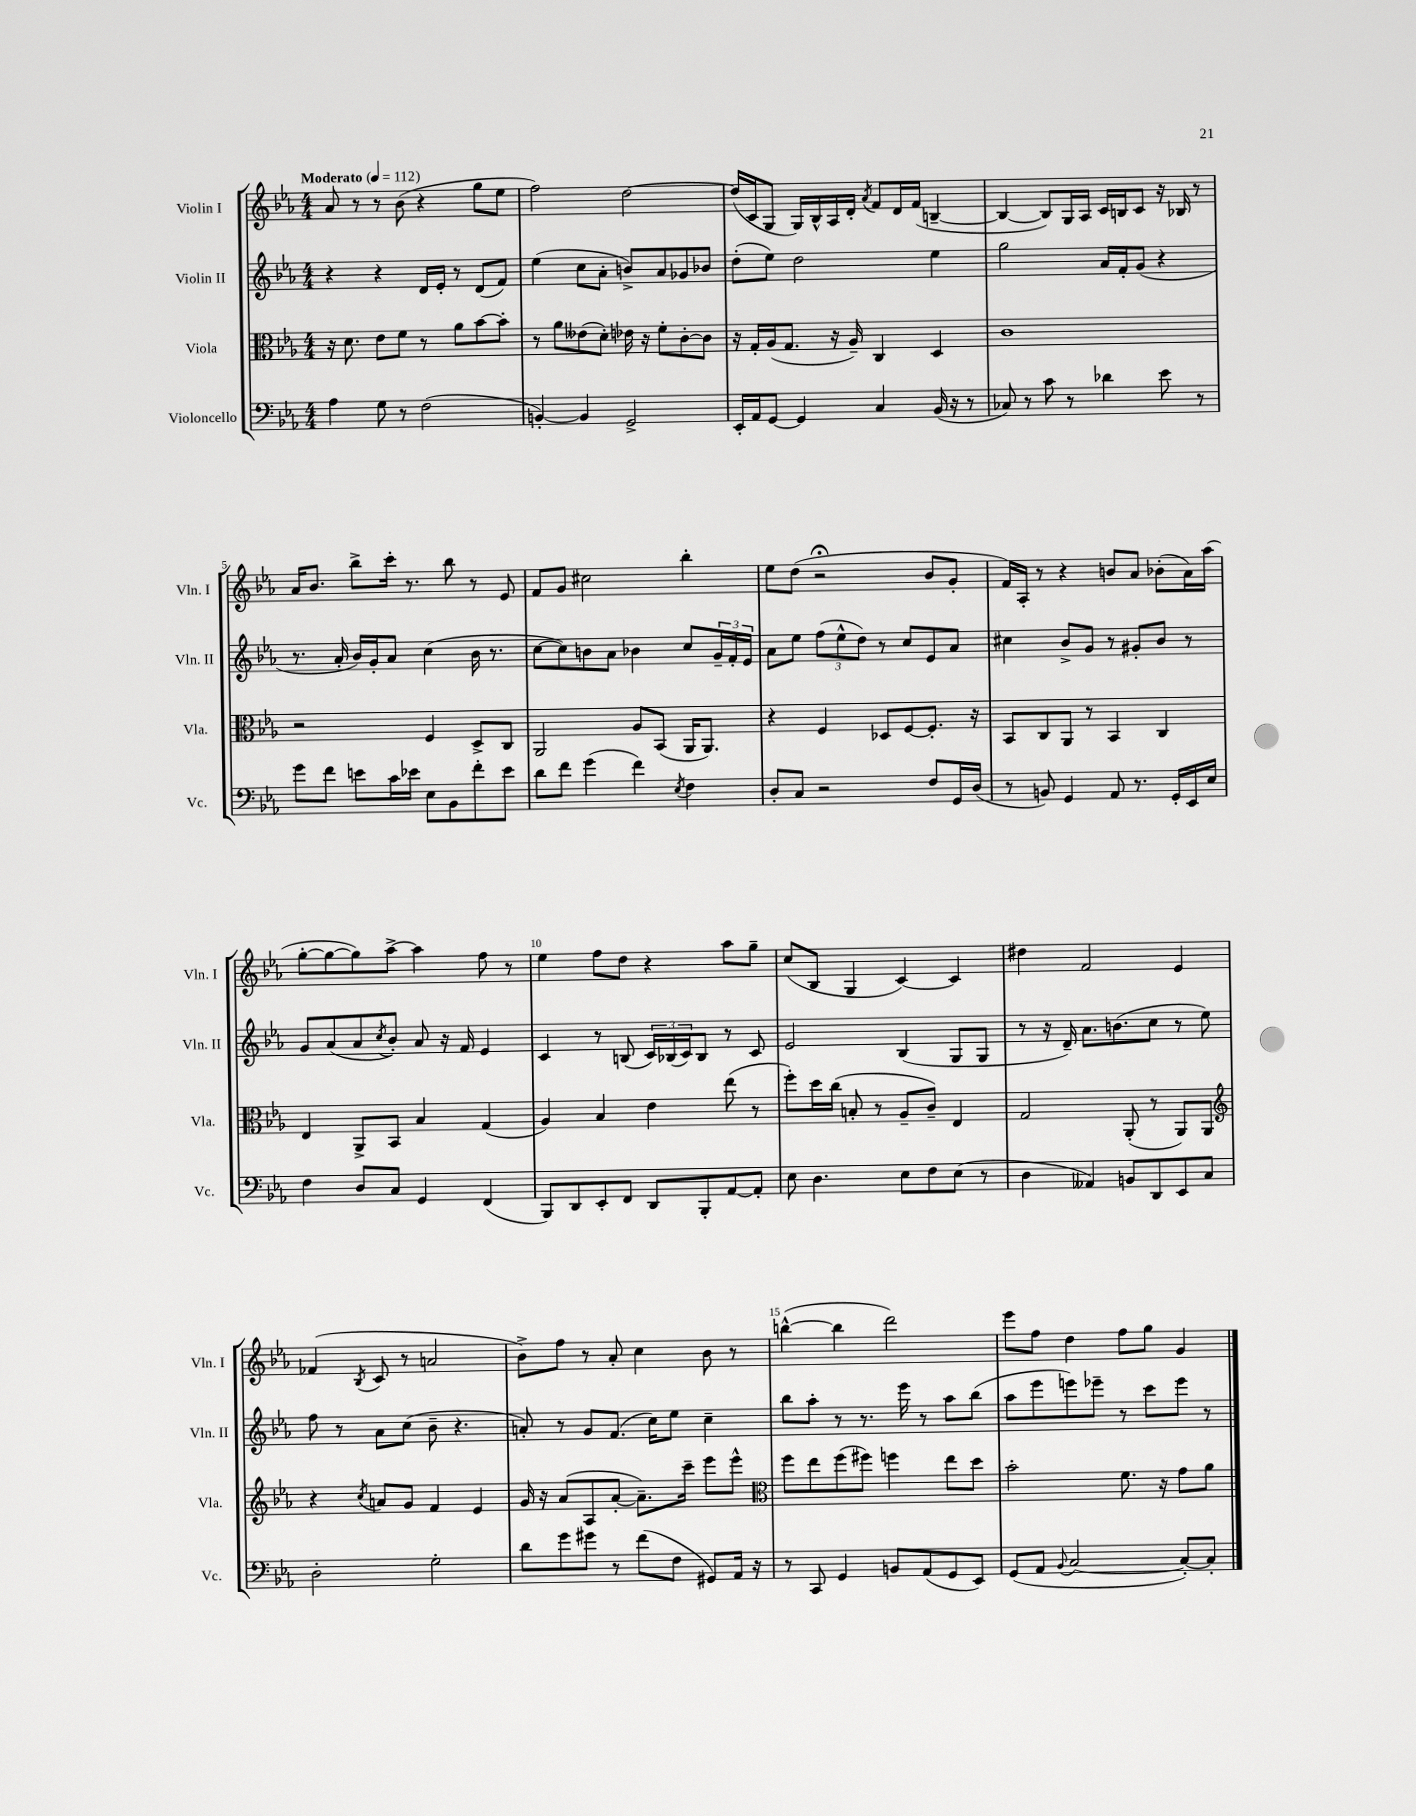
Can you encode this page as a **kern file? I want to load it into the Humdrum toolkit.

**kern	**kern	**kern	**kern
*part4	*part3	*part2	*part1
*staff4	*staff3	*staff2	*staff1
*I"Violoncello	*I"Viola	*I"Violin II	*I"Violin I
*I'Vc.	*I'Vla.	*I'Vln. II	*I'Vln. I
*clefF4	*clefC3	*clefG2	*clefG2
*k[b-e-a-]	*k[b-e-a-]	*k[b-e-a-]	*k[b-e-a-]
*M4/4	*M4/4	*M4/4	*M4/4
*MM112	*MM112	*MM112	*MM112
=1	=1	=1	=1
!	!	!	!LO:TX:a:B:t=Moderato
4A-\	16r	4r	8a-/
.	8.d\	.	.
.	.	.	8r
8G\	8e-\L	4r	8r
8r	8f\J	.	(8b-\
(2F\	8r	16d/LL	4r
.	.	16e-'/JJ	.
.	8a-\L	8r	.
.	[8b-\	(8d/L	8gg\L
.	8b-'\J]	8f/J)	8ee-\J
=2	=2	=2	=2
[4BBn'/)	8r	(4ee-\	2ff\)
.	8a-\L	.	.
4BB/]	(8e--X\	8cc\L	.
.	8d'\J)	8a-'\J	.
2GG^/	16e-X\	8bn^/L)	[2dd\
.	16r	.	.
.	8f'\L	8a-/	.
.	[8c'\	8g-X/	.
.	8c\J]	8b-X/J	.
=3	=3	=3	=3
16EE-'/LL	16r	(8dd'\L	(16dd/LL]
16AA-/J	16G'/LL	.	16c/J
[8GG/J	(16A-/J	8ee-\J)	8G/J
.	8.G/J	.	.
4GG/]	.	2dd\	16G/LL)
.	.	.	16B-^^/
.	16r	.	16A-/
.	16A-~/)	.	16d'/JJ
.	.	.	8qa-/
4C/	4C/	.	8f/L
.	.	.	16d/L
.	.	.	(16f/JJ
(16BB-/	4D/	4ee-\	[4Bn~/
16r	.	.	.
8r	.	.	.
=4	=4	=4	=4
8C-X/)	1c	2gg\	4B/_
8r	.	.	.
8c\	.	.	8B/L])
8r	.	.	16G/L
.	.	.	16A-/JJ
4d-X\	.	16a-/LL	16c/LL
.	.	16f'/J	16Bn/J
.	.	(8g/J	8c/J
8e-\	.	4r	16r
.	.	.	16B-X/
8r	.	.	8r
!!LO:LB:g=z
=5	=5	=5	=5
8g\L	2r	8.r	16a-/KL
.	.	.	8.b-/J
8f\J	.	.	.
.	.	16a-'/	.
8en\L	.	16b-/LL)	8bb-^\L
.	.	16g'/J	.
16c\L	.	8a-/J	16ccc'\Jk
16e-X\JJ	.	.	8.r
8E-\L	4F/	(4cc\	.
8BB-\	.	.	8bb-\
8f'\	8D^/L	16b-\	8r
.	.	8.r	.
8e-\J	8C/J	.	8e-/
=6	=6	=6	=6
8d\L	2AA-/	[8cc\L	8f/L
8f\J	.	8cc\])	8g/J
(4g\	.	8bn\	2cc#X\
.	.	8a-\J	.
4f\)	8A-/L	4b-X\	.
.	(8BB-/J	.	.
8qE-/	.	.	.
4F\	16AA-/KL	8cc/L	4bb-'\
.	8.AA-/J)	.	.
.	.	24g~/L	.
.	.	24f'/	.
.	.	24e-/JJ	.
=7	=7	=7	=7
8D'/L	4r	8a-\L	8ee-\L
8C/J	.	8ee-\J	(8dd\J
2r	4F/	(12ff\L	2r;<
.	.	12ee-^^\	.
.	.	12dd\J)	.
.	8D-X/L	8r	.
.	[8F/	8cc/L	.
8F/L	8.F'/J]	8e-/	8b-/L
16GG/L	.	8a-/J	8g'/J
(16D/JJ	16r	.	.
=8	=8	=8	=8
8r	8BB-/L	4cc#X\	16f/LL)
.	.	.	16A-'/JJ
8BBn/)	8C/	.	8r
4GG/	8AA-/J	8b-^/L	4r
.	8r	8g/J	.
8AA-/	4BB-/	8r	8bn/L
8.r	.	8g#X'/L	8a-/J
.	4C/	8b-/J	(8b-X'\L
16GG'/LL	.	.	.
16EE-/	.	8r	16a-\L)
16E-/JJ	.	.	(16aa-\JJ
!!LO:LB:g=z
=9	=9	=9	=9
4F\	4E-/	8g/L	[8gg'\L
.	.	(8a-/	8gg\_
8D/L	8AA-^/L	8a-/	8gg\])
.	.	8qcc/	.
8C/J	8BB-/J	8b-'/J)	[8aa-^\J
4GG/	4B-/	8a-/	4aa-\]
.	.	16r	.
.	.	16f/	.
(4FF/	(4G/	4e-/	8ff\
.	.	.	8r
=10	=10	=10	=10
8BBB-/L)	4A-/)	4c/	4ee-\
8DD/	.	.	.
8EE-'/	4B-/	8r	8ff\L
8FF/J	.	(8Bn/	8dd\J
8DD/L	4e-\	24c/LL)	4r
.	.	(24B-X/	.
.	.	24c/J)	.
8BBB-'/	.	8B-/J	.
[8AA-/	(8ee-\	8r	8aa-\L
8AA-'/J]	8r	8c/	8gg~\J
=11	=11	=11	=11
8E-\	8ff'\L)	2e-/	(8cc/L
4.D\	16dd\L	.	8B-/J
.	(16cc\JJ	.	.
.	8Bn'/	.	4G/
.	8r	.	.
8E-\L	8A-~/L	(4B-/	[4c/)
8F\	8c~/J)	.	.
(8E-\J	4E-/	8G/L	4c/]
8r	.	8G/J	.
=12	=12	=12	=12
4D\	2G/	8r	4dd#X\
.	.	16r	.
.	.	16d~/)	.
4AA--X/)	.	8.a-\L	2f/
.	.	(8.bn\	.
8BBn/L	(8AA-'/	.	.
8DD/	8r	8cc\J	.
8EE-/	8AA-/L)	8r	4e-/
8C/J	8AA-/J	8ee-\)	.
!!LO:LB:g=z
=13	=13	=13	=13
*	*clefG2	*	*
2D'\	4r	8ff\	(4f-X/
.	.	8r	.
.	8qcc/	.	8qB-/
.	8an/L	8a-\L	8c/
.	8g/J	(8cc\J	8r
2G'\	4f/	8b-~\	2an/
.	.	4.r	.
.	4e-/	.	.
=14	=14	=14	=14
8d\L	16g/	8an'/)	8b-^\L)
.	16r	.	.
8g\	(8a-/L	8r	8ff\J
8g#X\J	8A-/	8g/L	8r
8r	[8a-'/J	(8.f/J	8a-'/
(8f\L	8.a-~\L])	.	4cc\
.	.	16cc\KL)	.
8F\J	.	8ee-\J	.
.	16ccc~\Jk	.	.
8GG#X/L)	8eee-\L	4cc~\	8b-\
16AA-/Jk	8eee-^^\J	.	8r
16r	.	.	.
=15	=15	=15	=15
*	*clefC3	*	*
8r	8ff\L	8bb-\L	([4bbn^^\
8CC/	8ee-\	8aa-'\J	.
4GG/	(8ff\	8r	4bb\]
.	8ff#X\J)	8.r	.
8BBn/L	4ffn\	.	2ddd\)
.	.	16eee-\	.
(8AA-/	.	8r	.
8GG/	8ee-\L	8aa-\L	.
8EE-/J)	8dd\J	(8bb-\J	.
=16	=16	=16	=16
(8GG/L	2b-'\	8aa-\L	8eee-\L
8AA-/J	.	8eee-\	8ff\J
8qqBB-/	.	.	.
[2C/	.	8eeen\)	4dd\
.	.	8eee-X~\J	.
.	8.f\	8r	8ff\L
.	.	8ccc\L	8gg\J
.	16r	.	.
8C'/L_)	8g\L	8eee-\J	4g/
8C'/J]	8a-\J	8r	.
==	==	==	==
*-	*-	*-	*-
